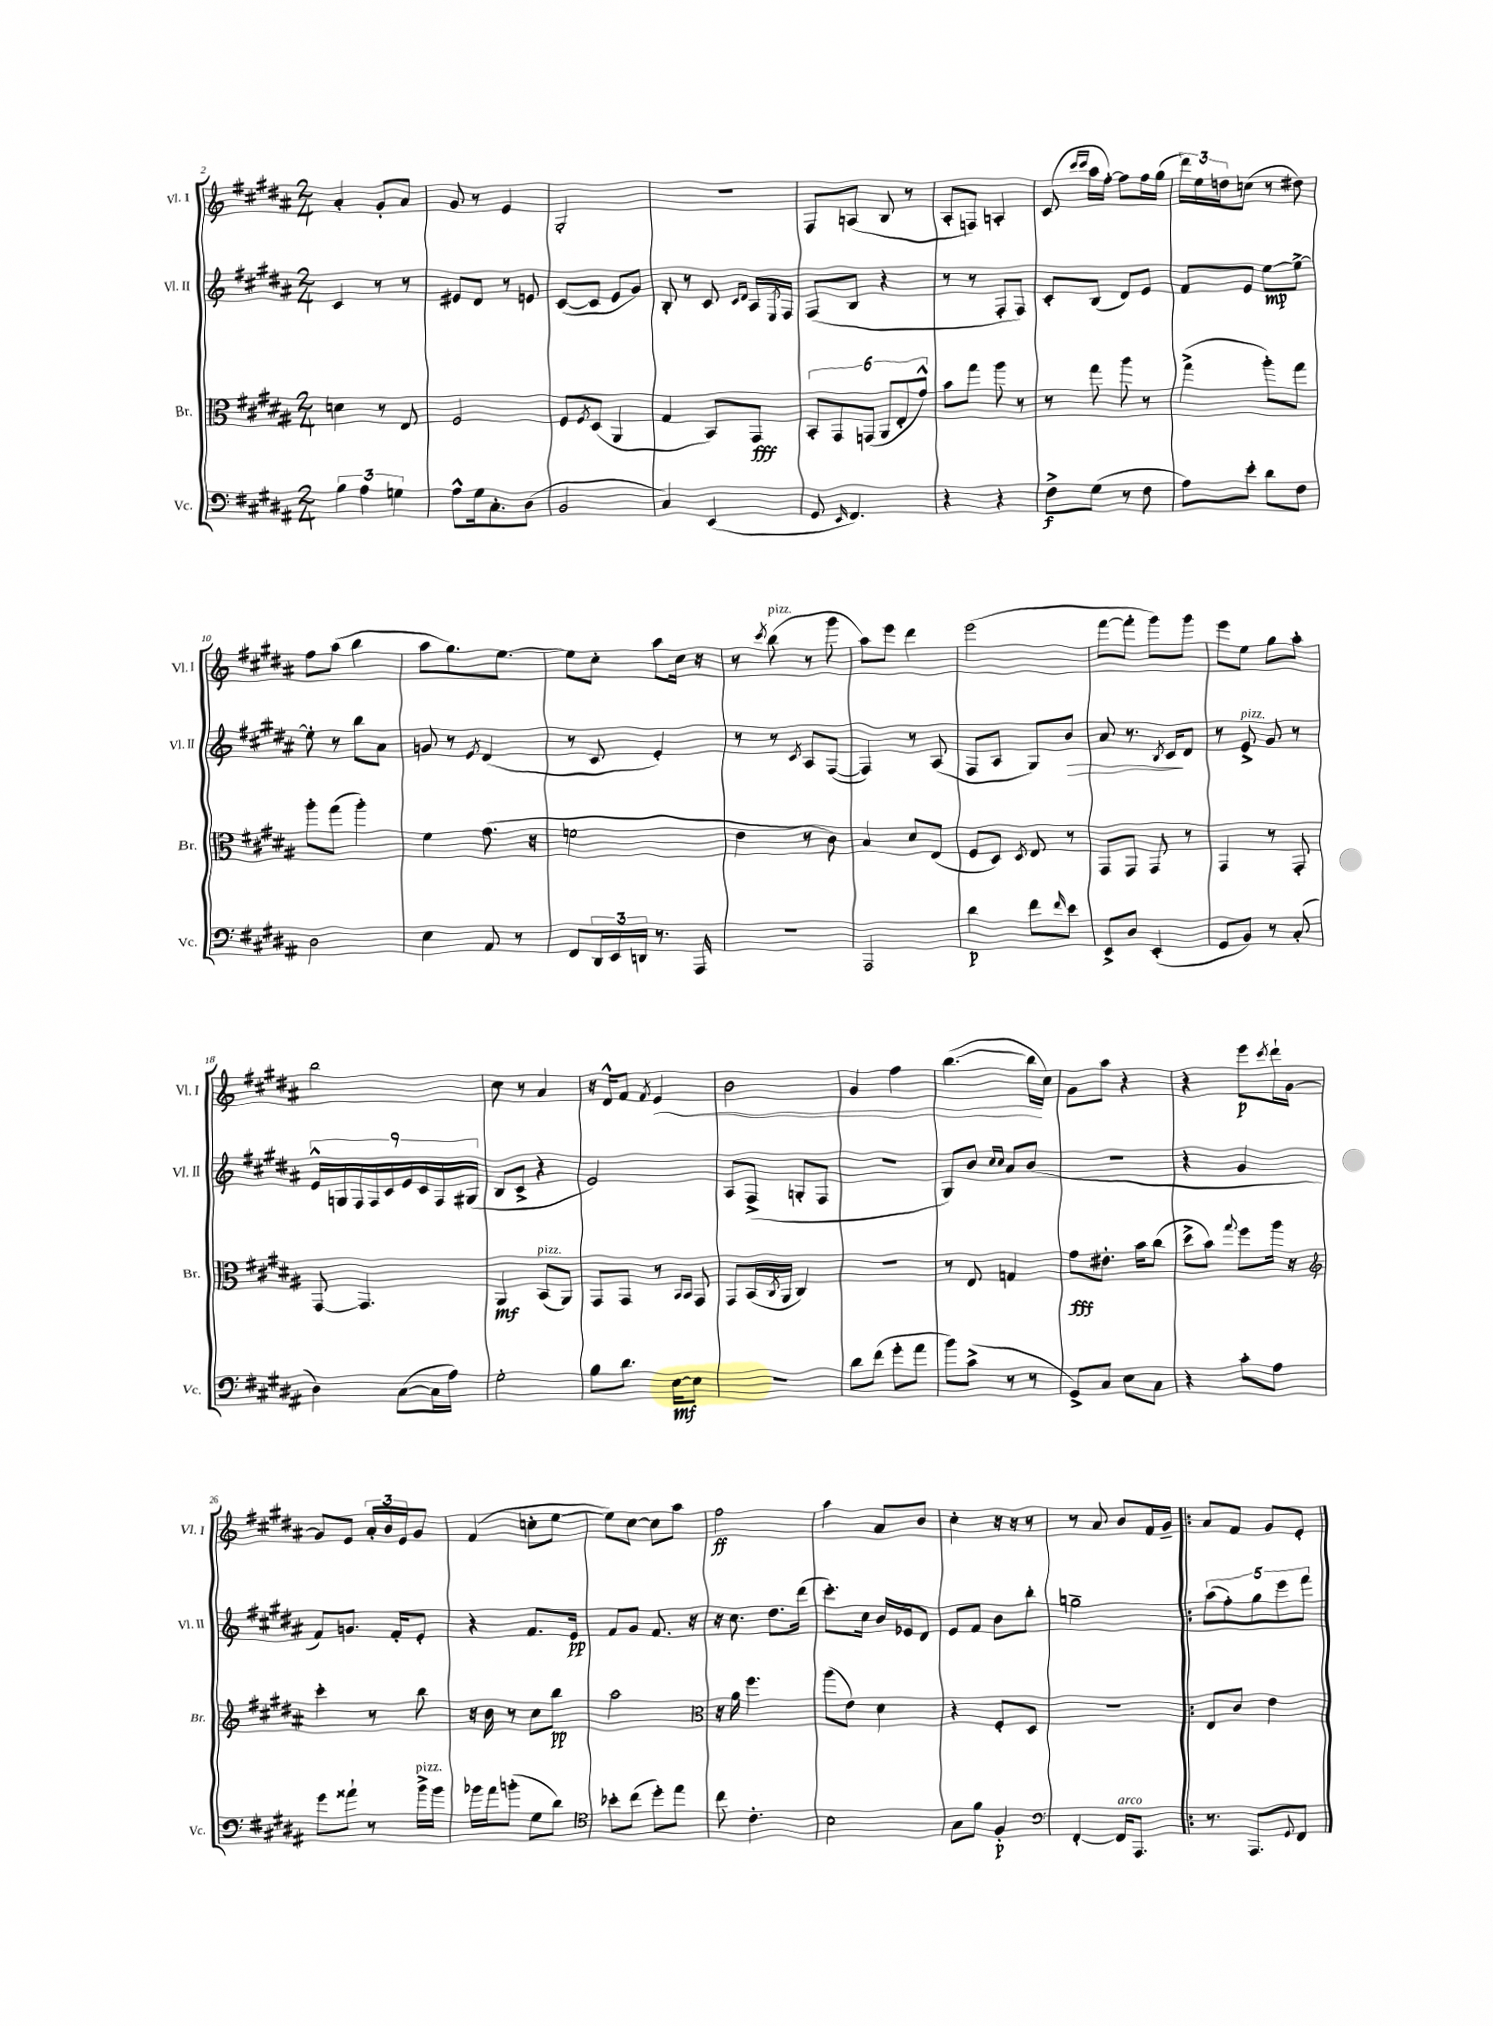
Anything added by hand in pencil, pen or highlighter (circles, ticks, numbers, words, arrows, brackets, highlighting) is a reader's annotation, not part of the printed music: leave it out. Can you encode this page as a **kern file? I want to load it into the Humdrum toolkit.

**kern	**kern	**kern	**kern
*staff4	*staff3	*staff2	*staff1
*clefF4	*clefC3	*clefG2	*clefG2
*k[f#c#g#d#a#]	*k[f#c#g#d#a#]	*k[f#c#g#d#a#]	*k[f#c#g#d#a#]
*M2/4	*M2/4	*M2/4	*M2/4
6B\	4d\	4c#/	4a#'/
6A#\	.	.	.
.	8r	8r	8g#'/L
6G\	.	.	.
.	8E/	8r	8a#/J
=	=	=	=
8A#^^\L	2F#/	8e#/L	8g#/
16G#\k	.	8d#/J	8r
8.C#'\	.	.	.
.	.	8r	4e/
(8D#\J	.	8e/	.
=	=	=	=
2BB/	8F#/L	([8c#/L	2G#'/
.	8qF#/	.	.
.	(8D#/J	8c#/]J	.
.	4AA#/	8e/L	.
.	.	8g#/J)	.
=	=	=	=
4C#/)	4G#/	8B'/	2r
.	.	8r	.
(4EE/	8BB/L)	8c#/	.
.	.	16qqc#/LL	.
.	.	16qqd#/JJ	.
.	8GG#/J	16A#/LL	.
.	.	8qE/	.
.	.	16F#/JJ	.
=	=	=	=
8GG#/	12BB'/L	(8F#/L	8F#/L
.	12GG#/	.	.
16qqEE/	.	.	.
4.FF#/)	.	8B/J	(8A/J
.	(12GG/J	.	.
.	12AA#/L	4r	8B/
.	12E'/	.	.
.	.	.	8r
.	12g#^^/J)	.	.
=	=	=	=
4r	8b\L	8r	8A#'/L
.	8gg#\J	8r	8F/J)
4r	8aa#\	8F#'/L	4A'/
.	8r	8F#/J)	.
=	=	=	=
8F#^\L	8r	8c#'/L	(8c#/
.	.	.	16qqccc#/LL
.	.	.	16qqccc#/JJ
(8G#\J	8gg#\	(8B/J	16aa#\LL
.	.	.	[16ff#'\JJ)
8r	8aa#\	8d#/L)	8ff#\]L
8F#\	8r	8e/J	16ff#\L
.	.	.	(16gg#\JJ
=	=	=	=
8A#\L)	(4gg#^\	8f#/L	24ddd#\LL)
.	.	.	24ee\
.	.	.	24dd\J
8e'\J	.	8e/J	(8cc\J
8d#\L	8aa#'\L)	[8ee\L	8r
8F#\J	8gg#\J	8ee^\_J	8dd#\)
=	=	=	=
2D#\	8aa#'\L	8ee'\]	8ff#\L
.	(8gg#\J	8r	(8aa#\J
.	4aa#'\)	8bb\L	4bb\
.	.	8a#\J	.
=	=	=	=
4E\	4f#\	8g/	8aa#\L
.	.	8r	8.gg#\)
.	.	8qe/	.
8AA#/	(8.g#\	(4d#/	.
.	.	.	[8.ee\J
8r	.	.	.
.	16r	.	.
=	=	=	=
8FF#/L	2f\	8r	8ee\]L
24DD#/L	.	8c#/	8cc#'\J
24EE/	.	.	.
24DD/JJ	.	.	.
8.r	.	4e'/)	8aa#\L
.	.	.	16cc#\Jk
16AAA#/	.	.	16r
=	=	=	=
2r	4e\	8r	8r
.	.	.	8qccc#/
.	.	8r	(8bb\
.	.	8qc#/	.
.	8r	8A#/L	8r
.	8c#\)	([8F#/J	8ggg#\
=	=	=	=
2AAA#/	4B/	4F#/])	8aa#\L)
.	.	.	8eee\J
.	8d#/L	8r	4ddd#\
.	(8E/J	(8A#/	.
=	=	=	=
4d#\	8F#/L	8F#/L	(2eee\
.	8D#/J)	8A#/J	.
.	8qD#/	.	.
8f#\L	8E/	8G#/L)	.
16qqf#/	.	.	.
8e\J	8r	8b/J	.
=	=	=	=
8EE^/L	8GG#/L	8a#/	[8fff#\L
8D#/J	8GG#/J	8.r	8fff#'\]J
(4EE'/	8GG#/	.	8ggg#\L)
.	.	8qB/	.
.	.	16c#/LK	.
.	8r	8d#/J	8ggg#\J
=	=	=	=
8GG#/L	4GG#/	8r	8eee\L
8BB/J)	.	8e^/	8ee\J
8r	8r	8g#/	8gg#\L
(8C#'/	8GG#'/	8r	8aa#'\J
=	=	=	=
4D#\)	[8GG#/	18e^^/LL	2bb\
.	.	18G/	.
.	.	18F#/	.
.	4.GG#/]	.	.
.	.	18F#/	.
.	.	18c#/	.
([8C#\L	.	.	.
.	.	18e/	.
.	.	18c#/	.
16C#\]L	.	.	.
.	.	18F#/	.
16A#\JJ)	.	.	.
.	.	(18G#/JJ	.
=	=	=	=
2G#'\	4AA#/	8B/L	8cc#\
.	.	8c#^/J	8r
.	(8BB/L	4r	4a#/
.	8AA#/J)	.	.
=	=	=	=
8B\L	8GG#/L	2e/)	16r
.	.	.	16d#^^/LK
8.d#\J	8GG#/J	.	8f#/J
.	.	.	8qf#/
.	8r	.	4e/
[16E\LK	.	.	.
.	16qqBB/LL	.	.
.	16qqBB/JJ	.	.
8E\]J	8GG#/	.	.
=	=	=	=
2r	8GG#/L	8A#/L	2b\
.	(16BB/L	(8F#^/J	.
.	8qC#/	.	.
.	16AA#/JJ	.	.
.	4C#/)	8G'/L	.
.	.	8F#/J	.
=	=	=	=
8d#\L	2r	2r	4g#/
(8f#\J	.	.	.
8g#'\L	.	.	4ff#\
8a#\J	.	.	.
=	=	=	=
8b\L)	8r	8G#/L)	([4.bb\
(8c#^\J	8E/	8b/J	.
.	.	16qqcc#/LL	.
.	.	16qqcc#/JJ	.
8r	4G/	8a#/L	.
8r	.	(8b/J	16bb\]LL
.	.	.	16cc#\JJ)
=	=	=	=
8GG#^/L)	8g#\L	2r	8g#\L
8C#/J	8.e#'\J	.	8aa#\J
8E\L	.	.	4r
.	16b\LK	.	.
8C#\J	(8cc#\J	.	.
=	=	=	=
4r	8dd#^\L	4r	4r
.	8b\J)	.	.
.	8qqgg#/	.	.
8c#'\L	8ff#\L	4g#/	8eee\L
.	.	.	8qccc#/
8A#\J	16aa#\Jk	.	16ddd#`\L
.	16r	.	[16g#\JJ
=	=	=	=
*	*clefG2	*	*
8g#\L	4ccc#'\	8f#/L)	8g#/]L
8a##`\J	.	8.g/J	8e/J
8r	8r	.	24a#'/LL
.	.	.	24b/
.	.	16f#'/LK	.
.	.	.	24e/J
16b^\LL	8bb\	8e'/J	8g#/J
16b\JJ	.	.	.
=	=	=	=
16b-\LL	16r	4r	(4f#/
16a#\J	16b\	.	.
(8b'\J	8r	.	.
8G#\L	8cc#\L	8.f#/L	8cc'\L
8d#\J)	8bb\J	.	[8ee\J
.	.	16e/Jk	.
=	=	=	=
*clefC4	*	*	*
8b-'\L	2aa#\	8f#/L	8ee\]L)
(8cc#\J	.	8g#/J	[8cc#\J
8dd#'\L)	.	8.f#/	8cc#\]L
8ee\J	.	.	8aa#\J
.	.	16r	.
=	=	=	=
*	*clefC3	*	*
8cc#\	16r	16r	2ff#\
.	16a#\	8.cc#\	.
4.c#'\	4.ff#\	.	.
.	.	8.dd#\L	.
.	.	(16ddd#\Jk	.
=	=	=	=
2B\	(8aa#\L	8.ccc#'\L)	4aa#\
.	8e\J)	.	.
.	.	16cc#\Jk	.
.	4d#\	16b/LL	8a#/L
.	.	16e-/J	.
.	.	8d#/J	8b/J
=	=	=	=
8G#\L	4r	8e/L	4cc#'\
8f#\J	.	8f#/J	.
4F#'/	8F#'/L	8b\L	16r
.	.	.	16r
.	8D#/J	8bb'\J	8r
=	=	=	=
*clefF4	*	*	*
[4FF#'/	2r	2gg~\	8r
.	.	.	8a#/
16FF#/]LK	.	.	8b/L
8.AAA#/J	.	.	.
.	.	.	16f#/L
.	.	.	16g#~/JJ
=!|:	=!|:	=!|:	=!|:
8.r	8E/L	(10aa#\L	8a#/L
.	.	10ff#'\)	.
.	8c#/J	.	8f#/J
8.AAA#/L	.	.	.
.	.	10gg#\	.
.	4e\	.	8g#/L
.	.	10eee\	.
8qqGG#/	.	.	.
8FF#/J	.	.	8e'/J
.	.	10fff#\J	.
==	==	==	==
*-	*-	*-	*-
